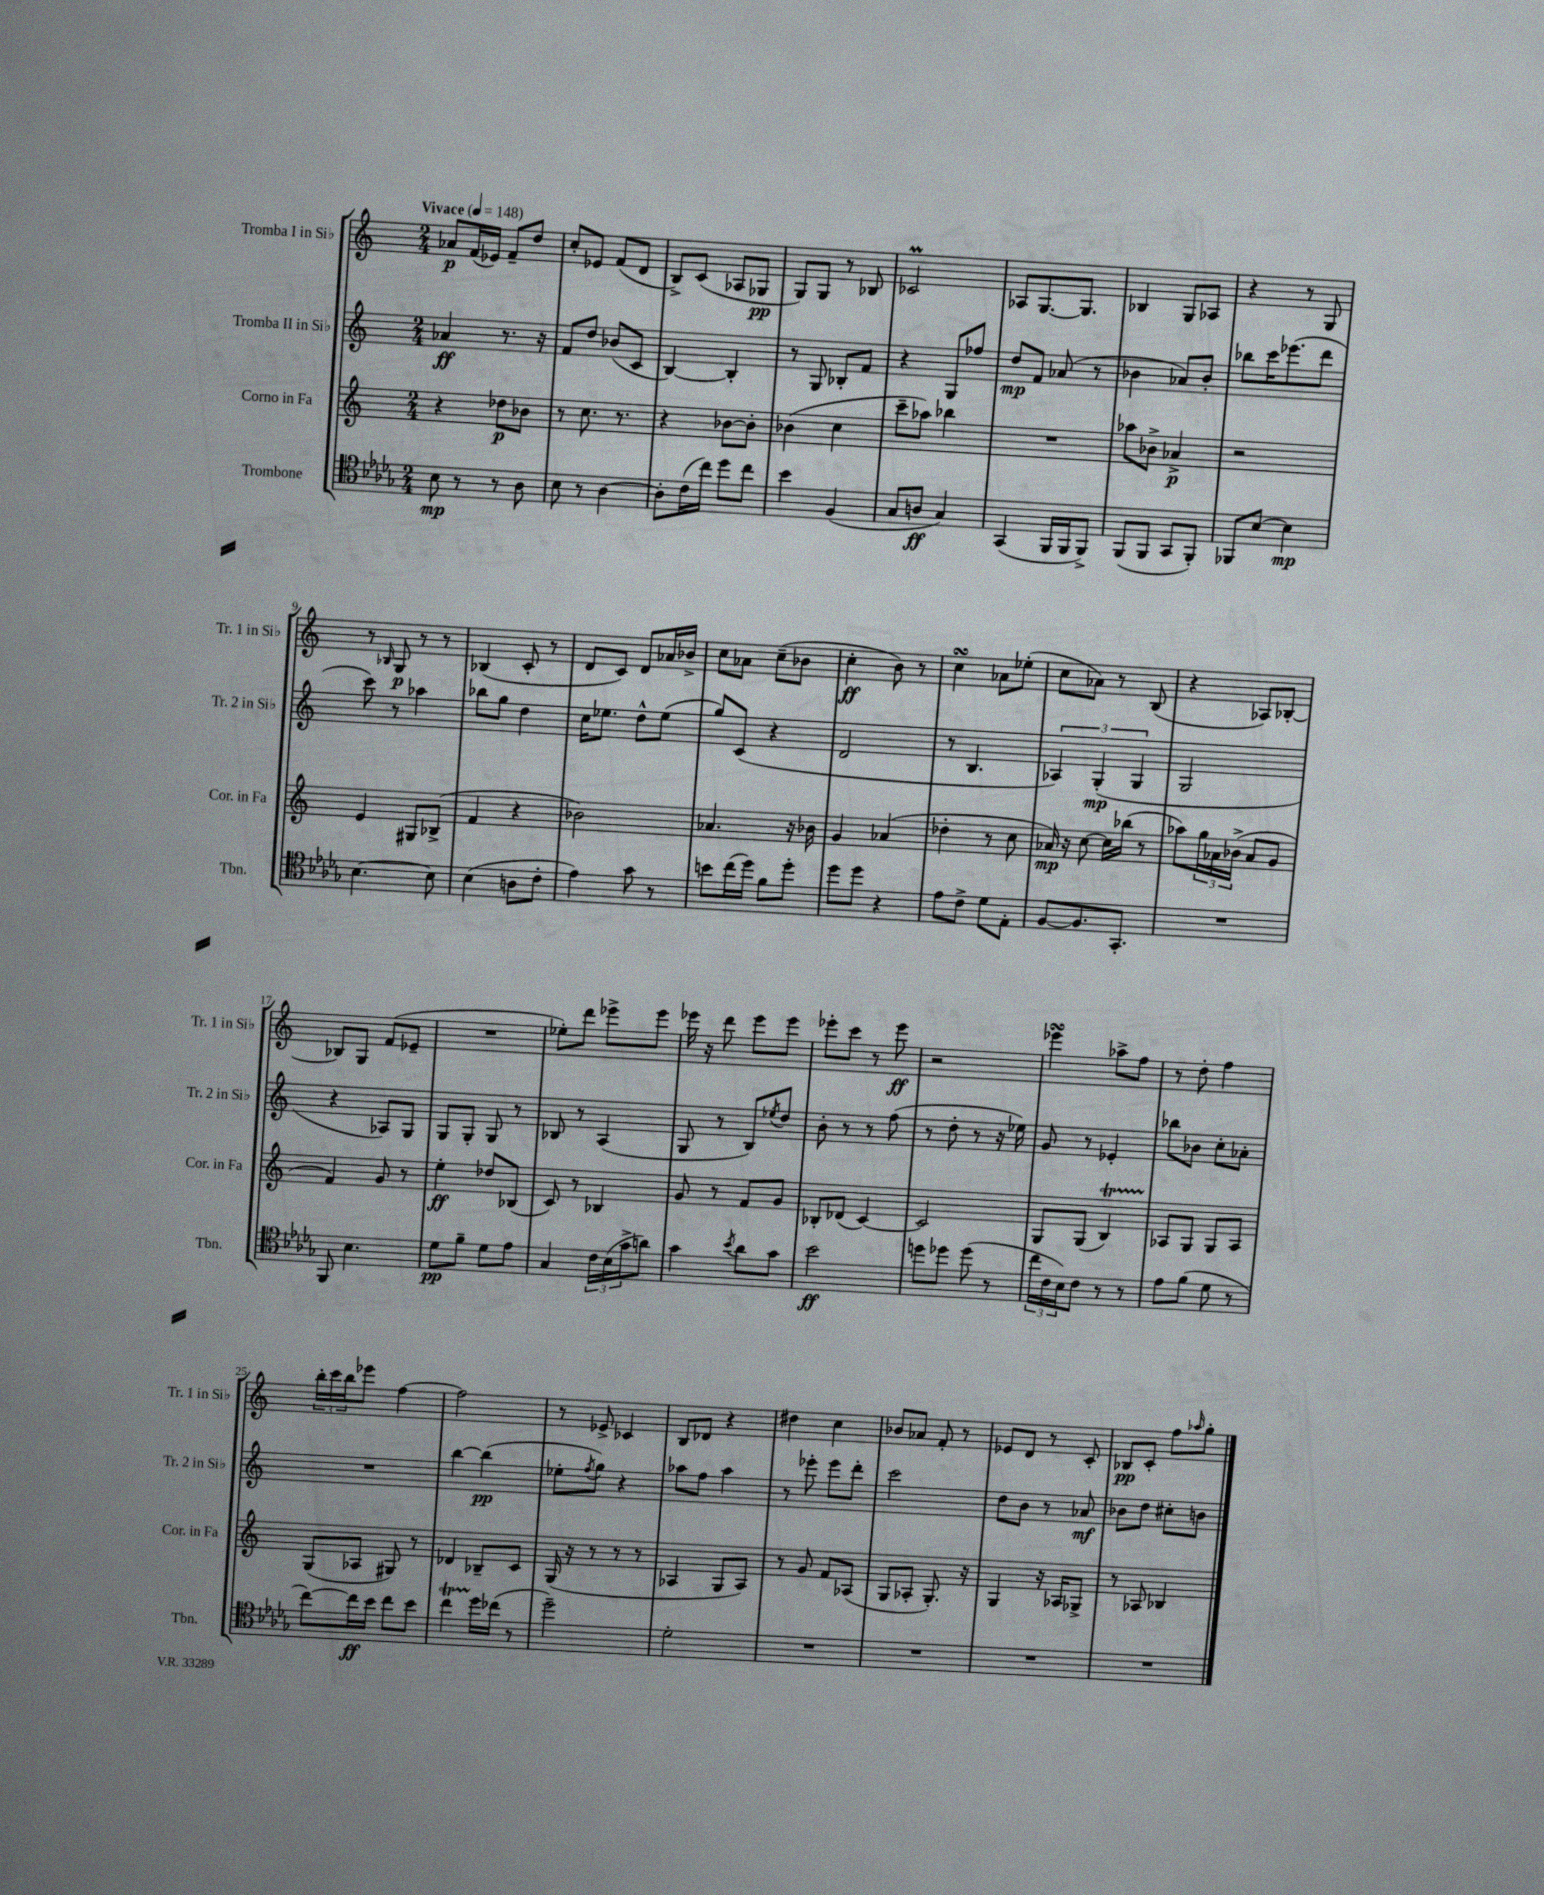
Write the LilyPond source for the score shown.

<<
\new StaffGroup <<
\new Staff = "s0" \with { instrumentName = "Tromba I in Sib" shortInstrumentName = "Tr. 1 in Sib" } {
    \clef treble \key c \major \numericTimeSignature \time 2/4 \tempo "Vivace" 4 = 148
    aes'8\p f'16( ees'16) f'8-- d''8 |
    c''8-. ees'8 f'8( d'8 |
    b8->) c'8( aes8 ges8\pp |
    g8) g8 r8 bes8 |
    ces'2\prall |
    aes8 g8.~ g8. |
    bes4 g8 aes8 |
    r4 r8 g8 |
    r8 \grace { bes16 } g8\p r8 r8 |
    bes4( c'8-. r8 |
    d'8 c'8) d'8 aes'16 bes'16-> |
    c''8 aes'8 c''8--( bes'8 |
    c''4-.\ff b'8) r8 |
    c''4\turn aes'8 ees''8-.( |
    c''8 aes'8) r8 b8( |
    r4 aes8) bes8~-. |
    bes8 g8 f'8( ees'8-- |
    R2 |
    ees''8-.) d'''8 ees'''8-> ees'''8 |
    ees'''16 r16 d'''8 ees'''8 ees'''8 |
    ees'''8-. c'''8 r8 ees'''8\ff |
    r2 |
    ees'''4\turn aes''8-> f''8 |
    r8 d''8-. f''4 |
    \tuplet 3/2 { b''16-. c'''16 b''16 } ees'''8 f''4~ |
    f''2 |
    r8 ees'8-> ces'4 |
    b8 des'8 r4 |
    dis''4 c''4 |
    bes'8 aes'8 f'8-. r8 |
    ees'8 d'8 r8 c'8-. |
    bes8\pp c'8-. f''8 \grace { aes''16 } g''8-. \bar "|." |
}
\new Staff = "s1" \with { instrumentName = "Tromba II in Sib" shortInstrumentName = "Tr. 2 in Sib" } {
    \clef treble \key c \major \numericTimeSignature \time 2/4
    aes'4\ff r8. r16 |
    f'8 d''8 bes'8( c'8 |
    b4~) b4-. |
    r8 g8 bes8-. f'8 |
    r4 g8 fes''8 |
    d''8\mp f'8 aes'8( r8 |
    bes'4 aes'8) bes'8-. |
    bes''8 c'''16 ees'''8.( d'''8 |
    c'''8) r8 aes''4 |
    bes''8 g''8 d''4 |
    c''16 ees''8. d''8-^ ees''8( |
    g''8) c'8( r4 |
    d'2 |
    r8 b4. |
    \tuplet 3/2 { aes4) g4-.\mp( g4 } |
    g2 |
    r4 aes8) g8 |
    g8 g8-. g8 r8 |
    bes8 r8 a4( |
    g8 r8 b8) \acciaccatura { ees''8 } d''8 |
    b'8-. r8 r8 f''8( |
    r8 d''8-. r8 r16 ees''16) |
    g'8 r8 ees'4-. |
    bes''8 bes'8 c''8-. aes'8-. |
    R2 |
    b''4~ b''4\pp( |
    ees''8-. \acciaccatura { f''8 } g''8) r4 |
    aes''8 f''8 aes''4 |
    r8 ees'''8-. ees'''8 d'''8-. |
    c'''2 |
    d''8 b'8 r8 aes'8\mf |
    bes'8 d''8 cis''8-. b'8 \bar "|." |
}
\new Staff = "s2" \with { instrumentName = "Corno in Fa" shortInstrumentName = "Cor. in Fa" } {
    \clef treble \key c \major \numericTimeSignature \time 2/4
    r4 des''8\p bes'8 |
    r8 c''8. r8. |
    r4 bes'8~ bes'8-. |
    bes'4( c''4 |
    c'''8-- aes''8) bes''4 |
    R2 |
    aes''8 bes'8-> aes'4->\p |
    r2 |
    e'4 gis8 bes8->( |
    f'4 r4 |
    bes'2) |
    aes'4. r16 bes'16 |
    g'4 aes'4( |
    des''4-. r8 c''8 |
    aes'16\mp) r16 c''8~ c''16 bes''16( r8 |
    aes''8) \tuplet 3/2 { g''16 aes'16 bes'16->( } aes'8 g'8 |
    f'4) g'8 r8 |
    e''4-.\ff des''8 bes8( |
    c'8) r8 bes4 |
    g'8 r8 f'8 g'8 |
    bes8-. des'8( c'4~) |
    c'2 |
    g8 g8( b4\startTrillSpan) |
    aes8\stopTrillSpan g8 g8 aes8 |
    g8( aes8 gis8) r8 |
    des'4 bes8-- c'8 |
    g16( r16 r8 r8 r8 |
    aes4 g8 aes8) |
    r8 g'8 f'8 aes8( |
    g8 aes8-. g8.-.) r16 |
    g4 r16 aes16 ges8-> |
    r8 aes8 bes4 \bar "|." |
}
\new Staff = "s3" \with { instrumentName = "Trombone" shortInstrumentName = "Tbn." } {
    \clef tenor \key des \major \numericTimeSignature \time 2/4
    bes8\mp r8 r8 aes8 |
    bes8 r8 aes4~ |
    aes8-. c'16( c''16) des''8 c''8 |
    bes'4 f4( |
    ges8 a8\ff ges4) |
    ges,4( f,16 f,16 f,8->) |
    f,8( f,8 ges,8 f,8-.) |
    fes,8 bes8~ bes4\mp |
    bes4.~ bes8 |
    bes4( a8 c'8-. |
    ees'4) ges'8 r8 |
    b'8 c''16( des''16) f'8 des''8-. |
    des''8 des''8 r4 |
    ees'8 c'8-> des'8 ees8-. |
    f8~ f8. ges,8.-. |
    R2 |
    f,8 bes4. |
    des'8\pp f'8-- des'8 ees'8 |
    ges4 \tuplet 3/2 { c'16 bes16( ges'16-> } a'8) |
    ges'4 \acciaccatura { bes'8 } aes'8 ges'8 |
    bes'2\ff |
    d''8 des''8 des''8( r8 |
    \tuplet 3/2 { c''16 c'16 bes16) } c'8 r8 r8 |
    ees'8 f'8( des'8 r8 |
    c''8~) c''16\ff bes'16 c''8 bes'8 |
    c''4\startTrillSpan des''16\stopTrillSpan ces''16( r8 |
    des''2--) |
    des'2-. |
    R2 |
    R2 |
    R2 |
    R2 \bar "|." |
}
>>
>>
